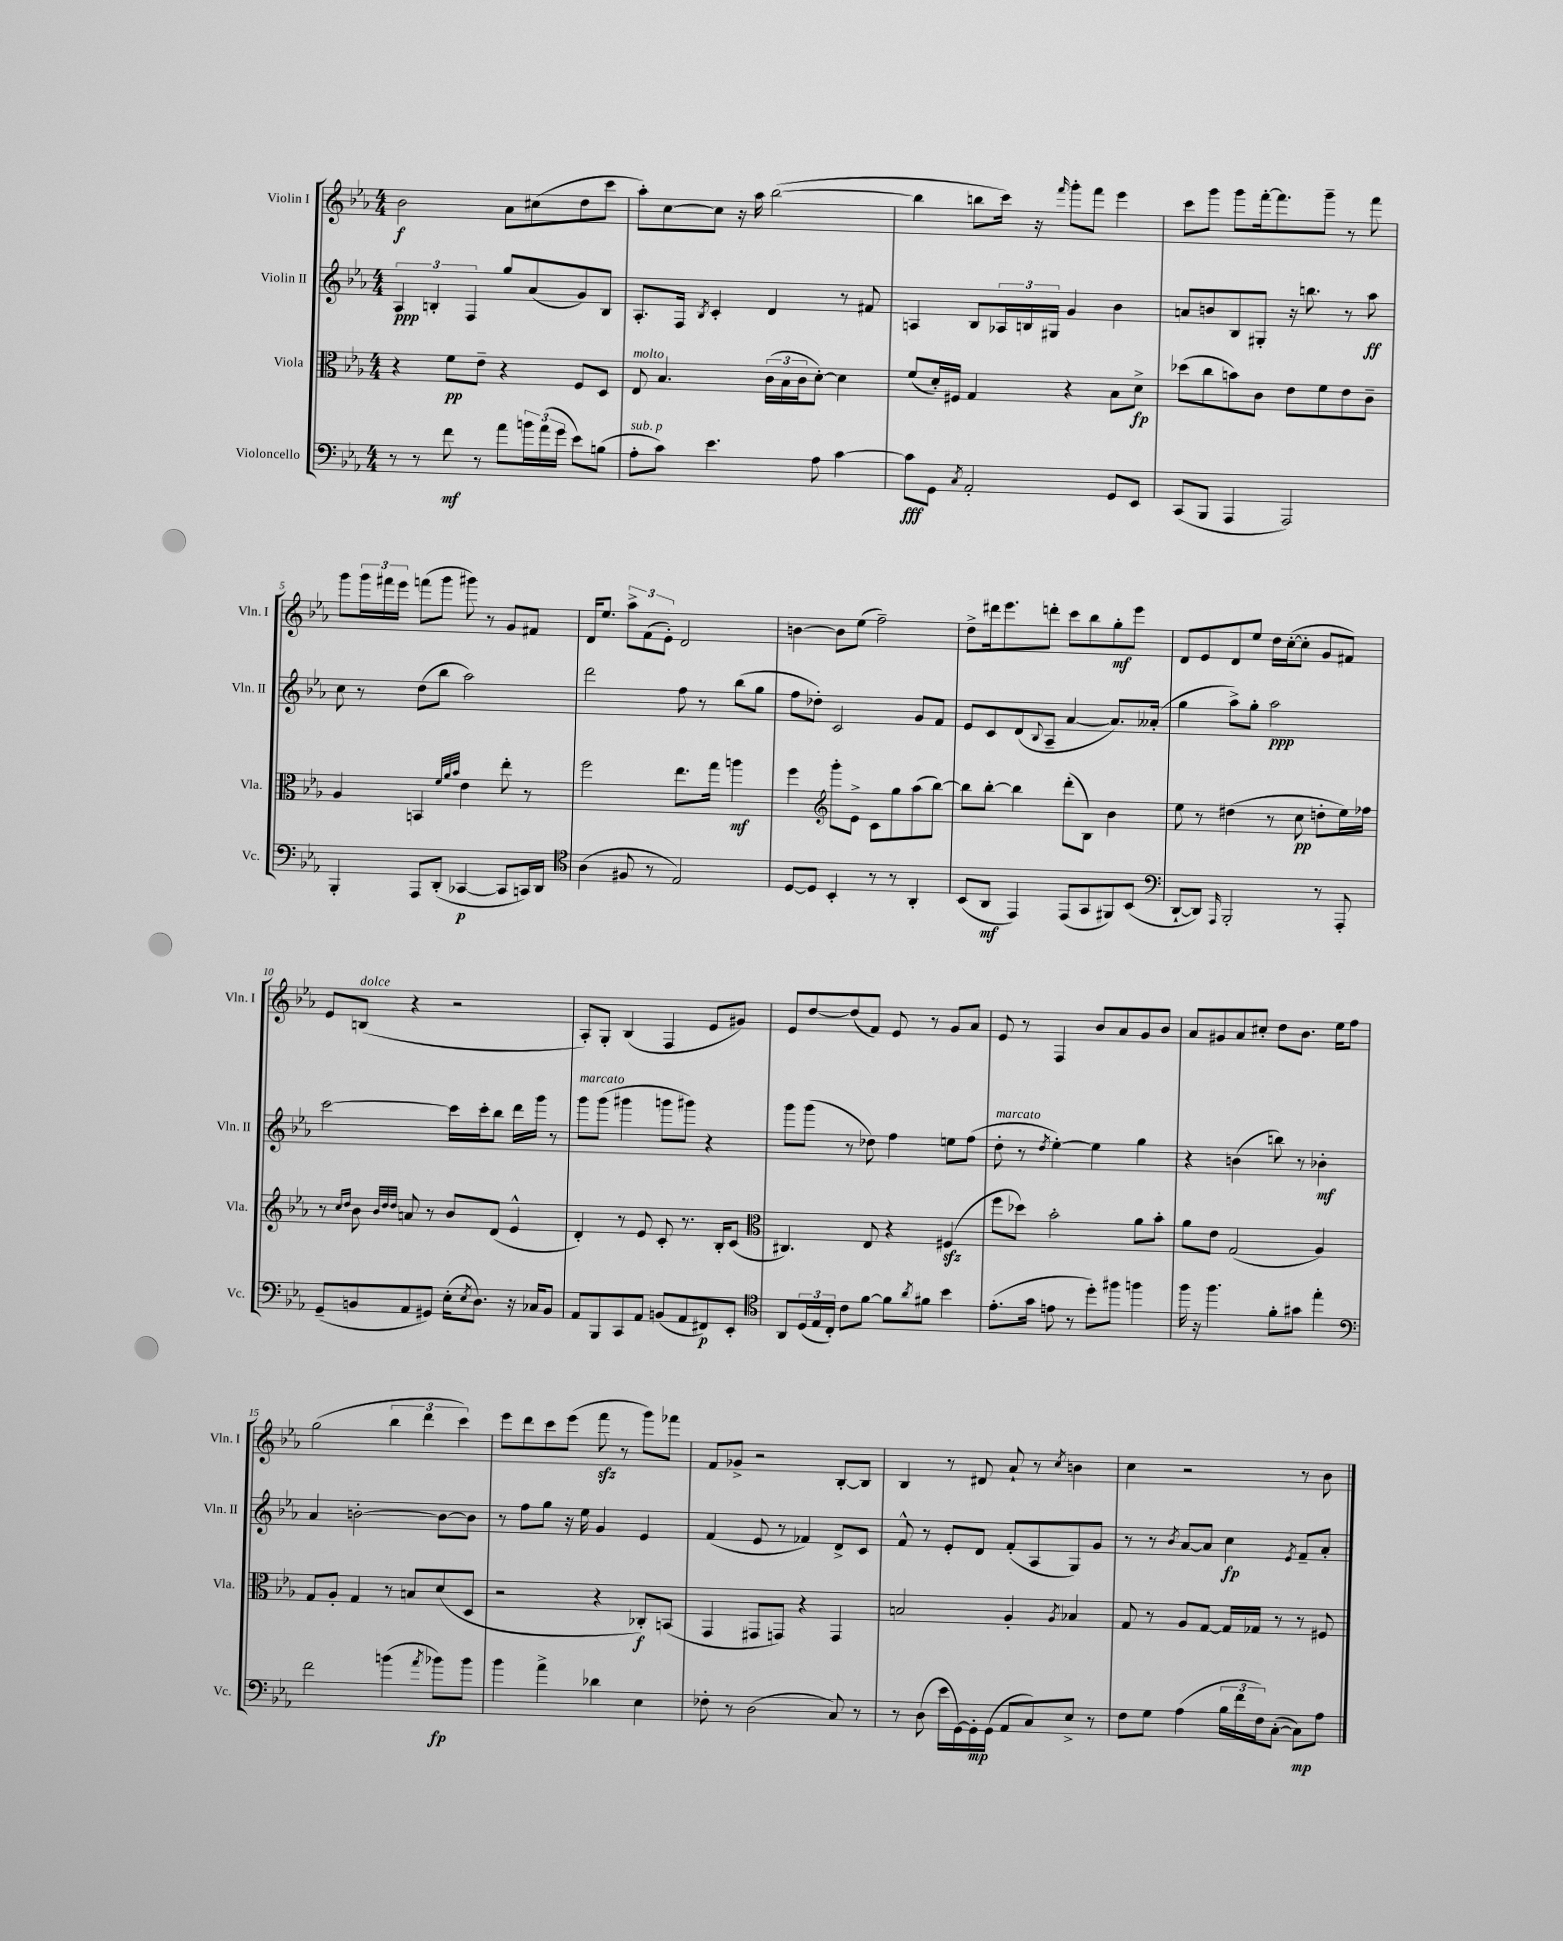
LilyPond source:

<<
\new StaffGroup <<
\new Staff = "s0" \with { instrumentName = "Violin I" shortInstrumentName = "Vln. I" } {
    \clef treble \key ees \major \numericTimeSignature \time 4/4
    bes'2\f aes'8 cis''8( d''8 c'''8 |
    aes''8-.) c''8~ c''8 r16 aes''16 bes''2~( |
    bes''4 b''8 c'''16) r16 \grace { f'''16 } g'''8-. f'''8 ees'''4 |
    c'''8 g'''8 g'''8 f'''16~-. f'''8. g'''8-- r8 f'''8 |
    g'''8 \tuplet 3/2 { g'''16 fis'''16 ees'''16 } f'''8( g'''8 gis'''8) r8 g'8 fis'8 |
    d'16 ees''8. \tuplet 3/2 { aes''8-> f'8( ees'8-.) } d'2 |
    b'4~ b'8 ees''8( f''2--) |
    d''8-> dis'''16 ees'''8. d'''8-. c'''8 bes''8 g''8-.\mf ees'''8 |
    d'8 ees'8 d'8 ees''8 d''16 c''16~-.( c''8-. g'8 fis'8) |
    ees'8 b8^\markup { \italic "dolce" }( r4 r2 |
    aes8-.) g8-. bes4( f4 ees'8 gis'8) |
    ees'8 d''8~ d''8( f'8) ees'8 r8 g'8 aes'8 |
    ees'8 r8 f4 bes'8 aes'8 g'8 bes'8 |
    aes'8 gis'8 aes'8 cis''8-. d''8 bes'8. ees''16 f''8 |
    g''2( \tuplet 3/2 { bes''4 d'''4 c'''4) } |
    ees'''8 d'''8 c'''8 ees'''8( f'''8\sfz r8 g'''8) fes'''8 |
    f'8 ges'8-> r2 bes8~-. bes8 |
    bes4 r8 dis'8 aes'8-! r8 \acciaccatura { c''8 } b'4 |
    c''4 r2 r8 bes'8 \bar "|." |
}
\new Staff = "s1" \with { instrumentName = "Violin II" shortInstrumentName = "Vln. II" } {
    \clef treble \key ees \major \numericTimeSignature \time 4/4
    \tuplet 3/2 { aes4\ppp b4-. f4 } g''8 aes'8( g'8) b8 |
    aes8.-. f16 \acciaccatura { bes8 } c'4-. d'4 r8 fis'8 |
    a4 bes8 \tuplet 3/2 { aes16 b16 gis16 } g'4 bes'4 |
    a'8 b'8 bes8 gis8-. r16 b''8. r8 aes''8\ff |
    c''8 r8 d''8( bes''8 aes''2) |
    d'''2 f''8 r8 bes''8( g''8 |
    f''8 des''8-.) c'2 g'8 f'8 |
    ees'8 c'8 d'8( \appoggiatura { bes8 } aes8-- aes'4~ aes'8.) aeses'16-.( |
    g''4 aes''8->) g''8-. aes''2\ppp |
    c'''2~ c'''16 c'''16-. bes''8 d'''16 g'''16 r8 |
    g'''8^\markup { \italic "marcato" } g'''8( gis'''4 g'''8 gis'''8) r4 |
    g'''8 g'''8( r8 des''8) f''4 e''8 f''8( |
    d''8-.^\markup { \italic "marcato" } r8 \acciaccatura { d''8 } ees''4~-.) ees''4 g''4 |
    r4 b'4( b''8) r8 bes'4-.\mf |
    aes'4 b'2~-. b'8~ b'8 |
    r8 f''8 g''8 r16 ees''16 g'4 ees'4 |
    f'4( ees'8 r8 fes'4) d'8-> c'8 |
    f'8-^ r8 ees'8-. d'8 f'8-.( aes8 g8) g'8 |
    r8 r8 \acciaccatura { bes'8 } aes'8~ aes'8 c''4\fp \acciaccatura { ees'8 } f'8-- aes'8-. \bar "|." |
}
\new Staff = "s2" \with { instrumentName = "Viola" shortInstrumentName = "Vla." } {
    \clef alto \key ees \major \numericTimeSignature \time 4/4
    r4 f'8\pp ees'8-- r4 f8 d8 |
    ees8^\markup { \italic "molto" } bes4. \tuplet 3/2 { c'16( bes16 c'16 } d'8~-.) d'4 |
    f'8( d'16-.) fis16 g4 r4 bes8 d'8->\fp |
    des''8( c''8 b'8) c'8 ees'8 f'8 ees'8 c'8-- |
    aes4 b,4 \grace { f'32 aes'32 bes'32 } ees'4 ees''8-. r8 |
    f''2 ees''8. g''16 a''4\mf |
    f''4 \clef treble g'''8-. ees'8-> c'8 g''8 aes''8( bes''8~) |
    bes''8 bes''8~-. bes''4 d'''8-.( bes8) bes'4 |
    ees''8 r8 dis''4( r8 c''8\pp d''8-. ees''16) fes''16 |
    r8 \grace { c''16 d''16 } bes'8 \grace { bes'32 d''32 d''32 } a'8 r8 bes'8 d'8( ees'4-^ |
    d'4-.) r8 ees'8 c'8-. r8. bes16-. c'8( |
    \clef alto cis4.) ees8 r4 fis4\sfz( |
    f''8 des''8) bes'2-. aes'8 bes'8-. |
    aes'8 ees'8 g2( aes4) |
    g8 aes8-. g4 r8 b8 d'8( d8 |
    r2 r4 ces8-.\f) b,8( |
    g,4 gis,8 g,8) r4 g,4 |
    b2 aes4-. \acciaccatura { aes8 } bes4 |
    g8 r8 aes8 g8~ g16 ges16 r8 r8 fis8 \bar "|." |
}
\new Staff = "s3" \with { instrumentName = "Violoncello" shortInstrumentName = "Vc." } {
    \clef bass \key ees \major \numericTimeSignature \time 4/4
    r8 r8 f'8\mf r8 aes'8 \tuplet 3/2 { b'16 aes'16( g'16 } ees'8) b8( |
    aes8-.^\markup { \italic "sub. p" } c'8) ees'4. aes8 c'4~ |
    c'8\fff g,8 \acciaccatura { c8 } aes,2-. g,8 ees,8 |
    c,8( bes,,8 aes,,4 aes,,2) |
    bes,,4-. aes,,8 d,8-.( ces,4~\p ces,8 c,16) d,16 |
    \clef tenor aes4( fis8 r8 ees2) |
    d8~ d8 bes,4-. r8 r8 aes,4-. |
    bes,8( aes,8\mf ees,4) ees,8( g,8 fis,8) bes,8( |
    \clef bass d,8~-! d,8) \grace { aes,,16 } bes,,2-. r8 aes,,8-. |
    g,8--( b,8 aes,8 gis,8) ees16-.( \acciaccatura { ees8 } d8.) r16 ces16 b,8 |
    aes,8 bes,,8 c,8 aes,8 b,8( aes,8 fis,8\p) ees,8-. |
    \clef tenor aes,8 \tuplet 3/2 { d16( ees16 c16-.) } c'8 f'8~ f'8 \acciaccatura { aes'8 } fis'8 bes'4 |
    ees'8.-.( g'16 e'8 r8 d''8-.) fis''8 f''4 |
    f''16 r16 f''4. f'8-. gis'8 ees''4-. |
    \clef bass f'2 b'4( \acciaccatura { aes'8 } bes'8\fp) bes'8 |
    bes'4 aes'4-> des'4 ees4 |
    fes8-. r8 d2( c8) r8 |
    r8 d8( ees'16 g,16~) g,16-.\mp g,16( aes,8 c8) ees8-> r8 |
    f8 g8 aes4( \tuplet 3/2 { bes16 f'16 f16) } c8~-.( c8\mp) aes8 \bar "|." |
}
>>
>>
